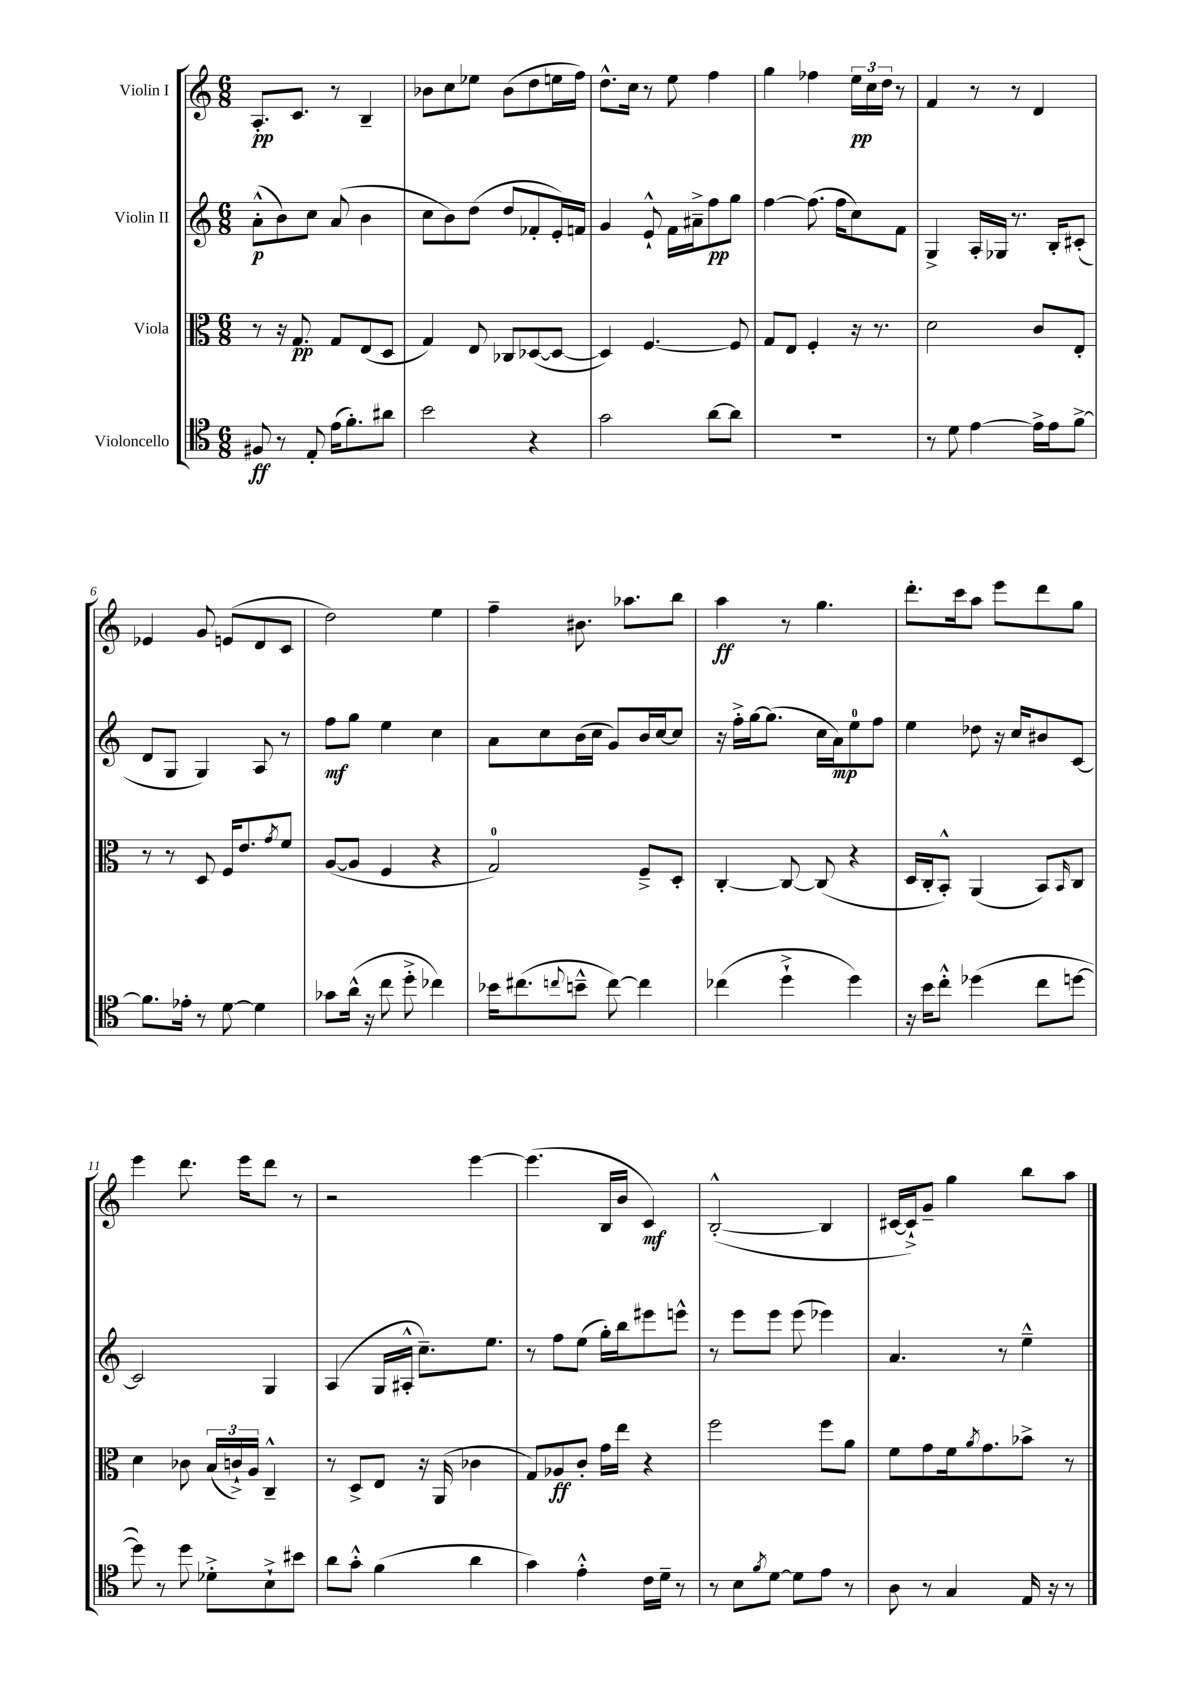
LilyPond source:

<<
\new StaffGroup <<
\new Staff = "s0" \with { instrumentName = "Violin I" } {
    \clef treble \key c \major \numericTimeSignature \time 6/8
    a8.-.\pp c'8. r8 b4-- |
    bes'8 c''8 ees''8 bes'8( d''8 e''16 f''16) |
    d''8.-^ c''16 r8 e''8 f''4 |
    g''4 fes''4 \tuplet 3/2 { e''16\pp c''16 d''16 } r8 |
    f'4 r8 r8 d'4 |
    ees'4 g'8 e'8( d'8 c'8 |
    d''2) e''4 |
    f''4-- bis'8. aes''8. b''8 |
    a''4\ff r8 g''4. |
    d'''8.-. c'''16 a''8 e'''8 d'''8 g''8 |
    e'''4 d'''8. e'''16 d'''8 r8 |
    r2 e'''4~ |
    e'''4.( b16 b'16 c'4\mf) |
    b2~-.-^( b4 |
    cis'16~ cis'16-!->) g'8-- g''4 b''8 a''8 \bar "|." |
}
\new Staff = "s1" \with { instrumentName = "Violin II" } {
    \clef treble \key c \major \numericTimeSignature \time 6/8
    a'8-.-^\p( b'8) c''8 a'8( b'4 |
    c''8 b'8) d''8( d''8 fes'8-. e'16-.) f'16 |
    g'4 e'8-!-^ f'16 ais'16---> f''8\pp g''8 |
    f''4~ f''8.( f''16 c''8) f'8 |
    g4-> a16-. ges16 r8. b16-. cis'8-.( |
    d'8 g8 g4) a8 r8 |
    f''8\mf g''8 e''4 c''4 |
    a'8 c''8 b'16( c''16 g'8) b'16 c''16~ c''8 |
    r16 f''16-.-> g''16~ g''8.( c''16 a'16\mp) e''8-0 f''8 |
    e''4 des''8 r16 c''16 bis'8 c'8~ |
    c'2 g4 |
    a4( g16 ais16-.-^ c''8.--) e''8. |
    r8 f''8 e''8( g''16-.) b''16 eis'''8 e'''8-^ |
    r8 e'''8 e'''8 e'''8( ees'''4) |
    a'4. r8 e''4---^ \bar "|." |
}
\new Staff = "s2" \with { instrumentName = "Viola" } {
    \clef alto \key c \major \numericTimeSignature \time 6/8
    r8 r16 g8.\pp g8 e8( d8 |
    g4) e8 ces8 des8~( des8~ |
    des4) f4.~ f8 |
    g8 e8 f4-. r16 r8. |
    d'2 c'8 e8-. |
    r8 r8 d8 f16 e'8. \acciaccatura { g'8 } f'8 |
    a8~( a8 f4 r4 |
    g2-0) f8---> d8-. |
    c4~-. c8~ c8( r4 |
    d16 c16-. b,8-.-^) a,4( b,8) \grace { b,16 } c8 |
    d'4 ces'8 \tuplet 3/2 { b16( c'16-!->) a16 } c4---^ |
    r8 d8-> e8 r16 a,16( ces'4 |
    g8) aes8\ff c'8-. g'16 e''16 r4 |
    f''2 f''8 a'8 |
    f'8 g'8 f'16 \acciaccatura { a'8 } g'8. bes'8-> r8 \bar "|." |
}
\new Staff = "s3" \with { instrumentName = "Violoncello" } {
    \clef tenor \key c \major \numericTimeSignature \time 6/8
    fis8\ff r8 e8-. e'16( f'8.-.) ais'8 |
    b'2 r4 |
    g'2 a'8~ a'8 |
    R2. |
    r8 d'8 e'4~ e'16-> e'16 f'8~-> |
    f'8. ees'16-. r8 d'8~ d'4 |
    ges'8 a'16-^( r16 c''8 d''8-.-> ces''4) |
    bes'16 cis''8.( \appoggiatura { c''8 } b'8---^ c''8~) c''4 |
    ces''4( d''4-!-> d''4) |
    r16 b'16 c''8-.-^ des''4( c''8 d''8~ |
    d''8) r8 d''8 des'8-.-> b8-!-> bis'8 |
    a'8 g'8-.-^ f'4( a'4 |
    g'4) e'4-.-^ c'16 d'16-- r8 |
    r8 b8 \acciaccatura { f'8 } d'8~ d'8 e'8 r8 |
    a8 r8 g4 e16 r16 r8 \bar "|." |
}
>>
>>
